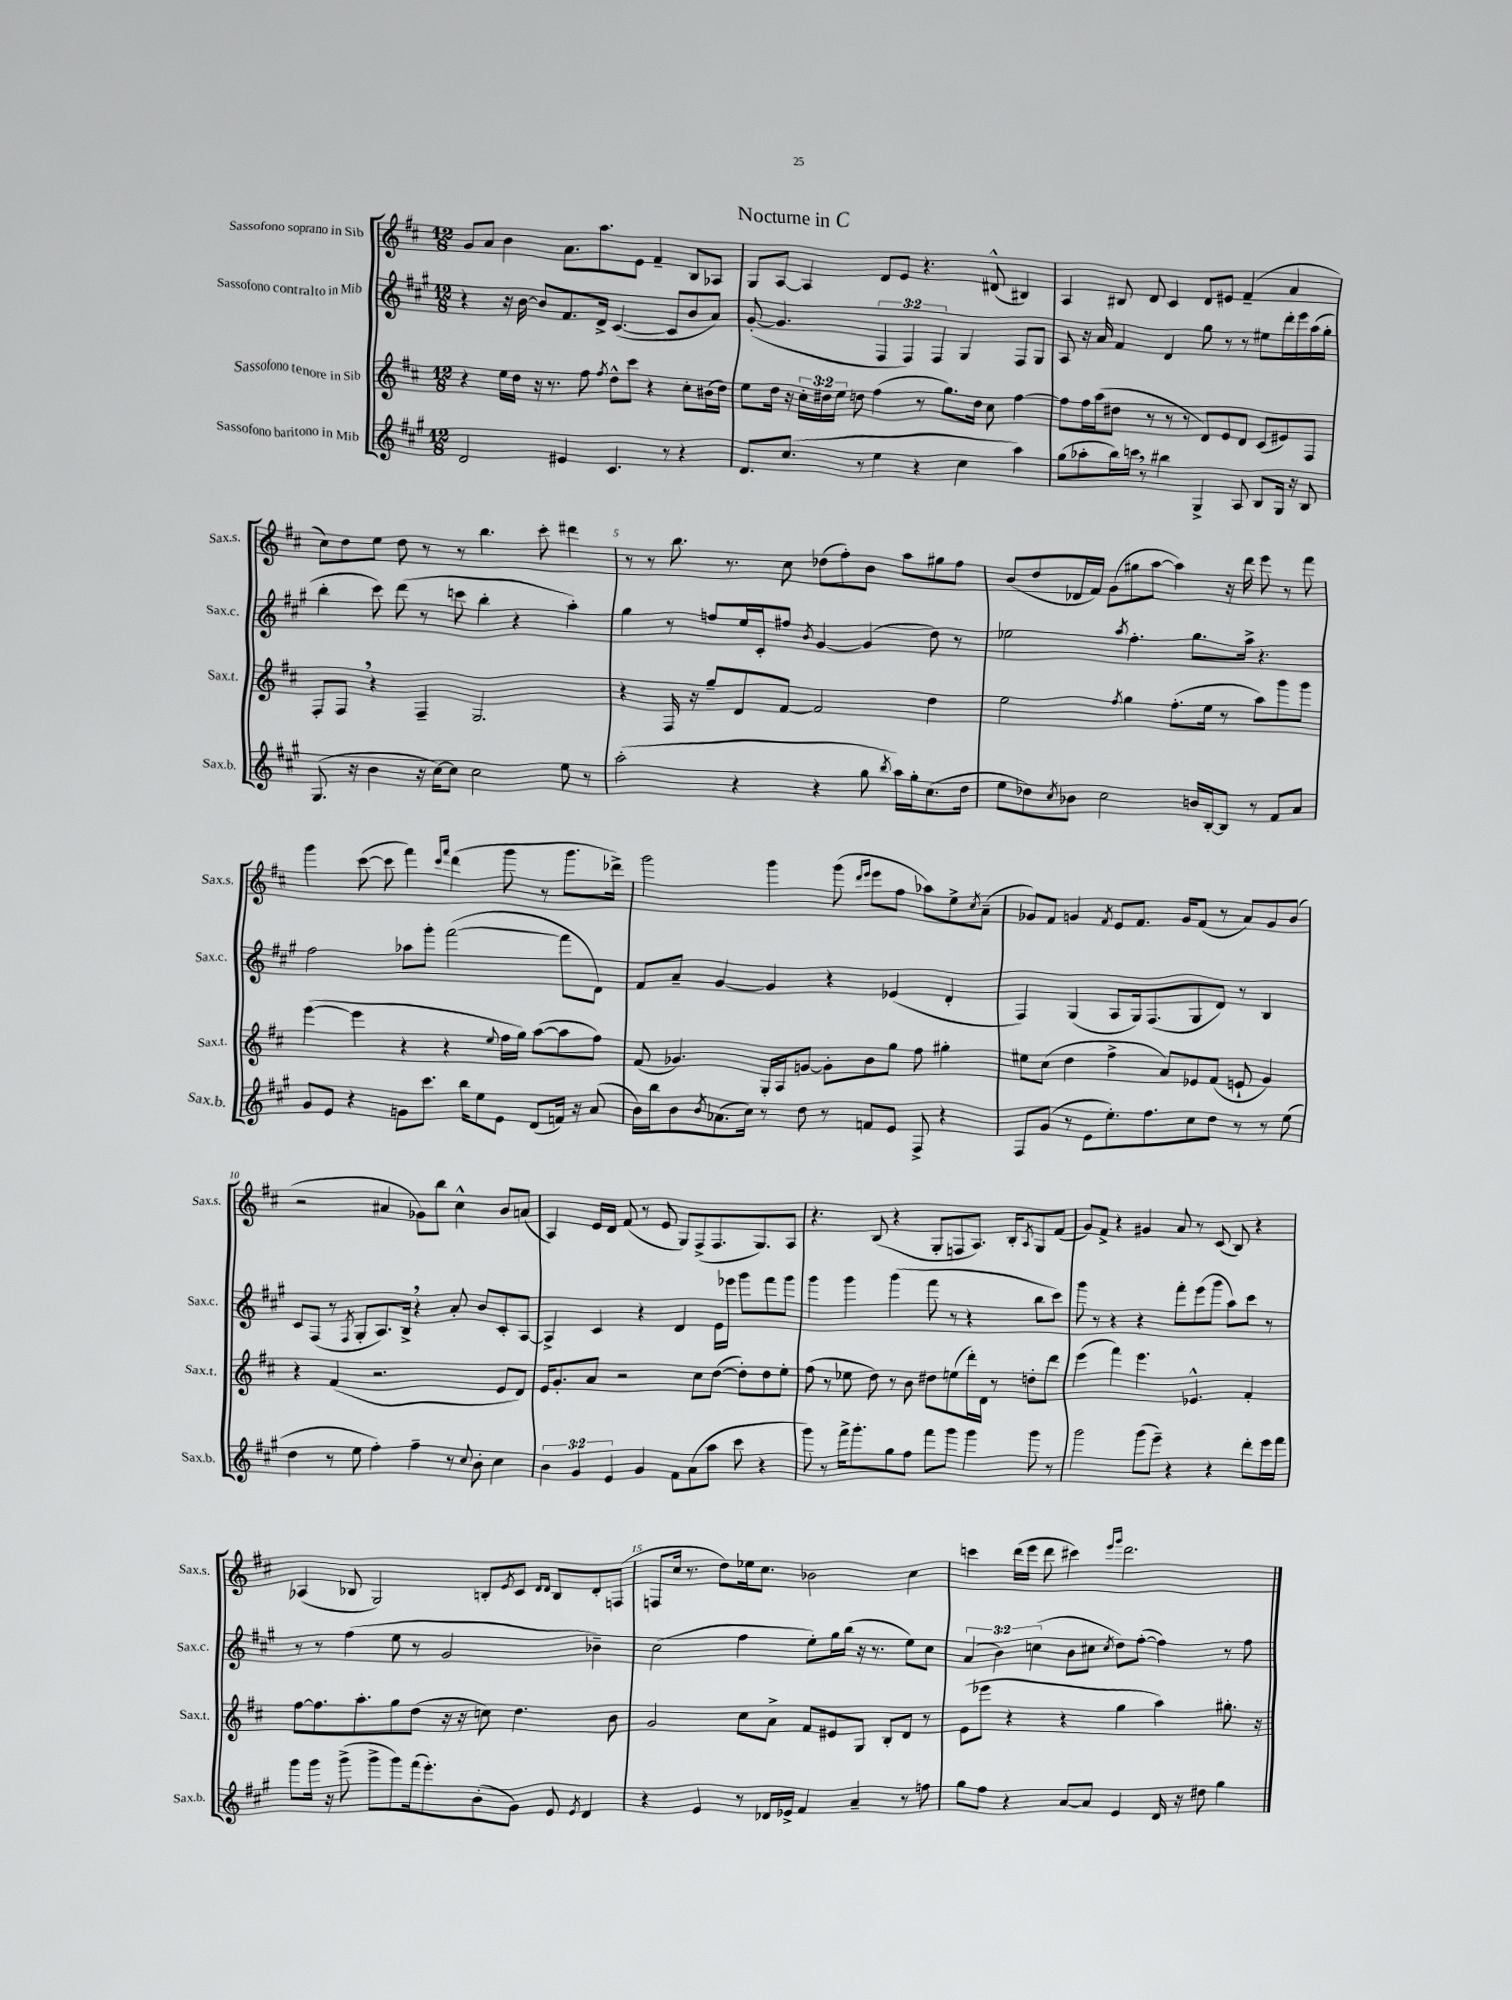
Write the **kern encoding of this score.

**kern	**kern	**kern	**kern
*part4	*part3	*part2	*part1
*staff4	*staff3	*staff2	*staff1
*I"Sassofono baritono in Mib	*I"Sassofono tenore in Sib	*I"Sassofono contralto in Mib	*I"Sassofono soprano in Sib
*I'Sax.b.	*I'Sax.t.	*I'Sax.c.	*I'Sax.s.
*clefG2	*clefG2	*clefG2	*clefG2
*k[f#c#g#]	*k[f#c#]	*k[f#c#g#]	*k[f#c#]
*M12/8	*M12/8	*M12/8	*M12/8
=1	=1	=1	=1
2d/	4r	4r	8g/L
.	.	.	8a/J
.	16ee\LL	16r	4b\
.	16dd\JJ	[16b\	.
.	16r	8b/L]	.
.	8.r	.	.
4e#X/	.	8.f#/	8.a\L
.	8ff#\	.	.
.	.	16d^/Jk	8.aa\
.	8qff#/	.	.
4.c#/	8dd^^\L	([4.c#/	.
.	8ccc#\J	.	8e\J
.	4r	.	4f#~/
8r	.	8c#/L]	.
4r	8cc#'\L	8b/	8B/L
.	(16b#X\L	8a/J)	8A-X/J
.	16dd\JJ)	.	.
=2	=2	=2	=2
8.d/L	8ee\L	([8g#'/	8G/L
.	16dd\Jk	4.g#/]	[8A/J
(8.cc#/J	16r	.	.
.	24cc#'\LL	.	4A/]
.	24dd#X\	.	.
.	24ee\JJ	.	.
8r	8ddn\	.	.
4ee\	(4ff#\	6F#/	8d/L
.	.	.	8e/J
.	.	6F#/)	.
4r	8r	.	4.r
.	.	6F#/	.
.	8.gg\L)	.	.
4cc#\	.	4G#/	.
.	16dd\Jk	.	.
.	8cc#\	.	(8d#X^^/
4aa\)	[4ff#\	8F#/L	4B#X/)
.	.	8G#/J	.
=3	=3	=3	=3
(8gg#\L	8ff#\L]	8A/	4A/
8aa-X'\	16ff#\L	16r	.
.	(16aa\J	16a/	.
16bb\L)	8dd#X\J	4f#/	8B#X/
16cccn,\JJ	.	.	.
8r	8r	.	8d/
4bb#X\	8r	4d/	4c#/
.	8r	.	.
4G#^/	8d/L)	8gg#\	8d/L
.	8e/	8r	8e#X/J
8A/	8d/J	8r	(4f#~/
8B/L	(8c#/L	8ee#X\L	.
16G#/Jk	8e#X/)	16ddd'\L	4a/
16r	.	16eee\	.
8B/	8F#/J	(16aa\	.
.	.	16gg#'\JJ	.
!!LO:LB:g=z
=4	=4	=4	=4
(8.G#/	8F#'/L	4bb'\	8cc#\L)
.	8F#,/J	.	8dd\
16r	.	.	.
4b\	4r	8ccc#\)	8ee\J
.	.	(8ddd\	8dd\
16r	4F#~/	8r	8r
[16cc#\KL)	.	.	.
8cc#\J]	.	8cccn\	8r
2cc#\	2.G/	4bb'\	4.bb\
.	.	4r	.
.	.	.	8ccc#'\
8ee\	.	4aa'\)	4ddd#X\
8r	.	.	.
=5	=5	=5	=5
(2aa'\	4r	4gg#\	8r
.	.	.	8r
.	16F#/	8r	8.bb\
.	16r	.	.
.	8gg~/L	8ffn/L	.
.	.	.	8.r
4r	8d/	16ee/L	.
.	.	16c#'/J	.
.	[8f#/J	8ff#X/J	8cc#\
.	.	8qb/	.
4r	2f#/]	[4g#/	(8dd-X\L
.	.	.	8ff#'\)
8gg#\	.	(4g#/]	8b\J
8qbb/	.	.	.
16aa\LL)	.	.	8aa\L
16gg#'\J	.	.	.
(8.cc#\	4dd\	8dd\)	8gg#X\
.	.	8r	8ff#\J
16dd\Jk	.	.	.
=6	=6	=6	=6
8ee\L	2ee\	2ee-X\	(8b/L
8dd-X\)	.	.	8dd/
8qcc#/	.	.	.
8b-X\J	.	.	16d-X/L
.	.	.	16f#/JJ)
2cc#\	.	.	(8g\L
.	8qff#/	8qaa/	.
.	4gg\	4.ff#'\	8gg#X\
.	.	.	[8aa\J
.	(8.ff#'\L	.	4aa\])
16bn/LL	.	8.gg#\L	.
[16B'/J	16ee\Jk	.	.
8B/J]	8r	.	16r
.	.	16aa^\Jk	16ddd\
8r	8aa\L)	4.r	8eee\
8f#/L	8ggg\	.	8r
8a/J	8ggg\J	.	8fff#\
!!LO:LB:g=z
=7	=7	=7	=7
8g#/L	([4eee\	2ff#\	4ggg\
8e/J	.	.	.
4r	4eee\]	.	([8ccc#\
.	.	.	8ccc#\]
8gn\L	4r	8aa-X\L	4fff#\)
8.ccc#\J	.	8ggg#'\J	.
.	.	.	16qqccc#/LL
.	.	.	16qqfff#/JJ
.	4r	([2fff#\	(4ddd\
16bb\KL	.	.	.
8ee\	.	.	.
.	8qqee/	.	.
8e\J	16ff#\LL	.	8ggg\
.	16gg\JJ)	.	.
(8d/L	([8aa\L	.	8r
16fn/Jk)	8aa\]	8fff#\L]	8.ggg\L
16r	.	.	.
(8a/	8ff#\J)	8d\J)	.
.	.	.	16ddd-X^\Jk)
=8	=8	=8	=8
16b\LL)	(8f#/	8f#/L	2ggg\
16bb\J	.	.	.
8b\	4.g-X/)	8a~/J	.
8qb/	.	.	.
(8.a-X\	.	[4g#/	.
16cc#\Jk)	.	.	.
8r	16G'/LL	4g#/]	4ggg\
.	16A/J	.	.
8dd\	[8gn/J	.	.
8r	8g'\L]	4r	(8ggg\
.	.	.	16qqddd/LL
.	.	.	16qqeee/JJ
8fn/L	8b\	.	8eee\L
8e/J	8gg\J	(4e-X/	8ff#\J
8F#^/	8ff#\	.	8aa-X\L)
4r	4gg#X'\	4d'/	8ee^\
.	.	.	8qcc#/
.	.	.	(8a~\J
=9	=9	=9	=9
8F#/L	8ee#X\L	4F#/)	8g-X/L)
(8g#/J	(8cc#\J	.	8f#/J
8r	4dd\	(4G#/	4gn/
8e\L	.	.	.
.	.	.	8qf#/
8.ee'\)	4ff#^\	8A/L	8e/L
.	.	16G#/k)	8.f#/J
8.ff#\	.	(8.F#/	.
.	8a/L)	.	.
.	.	.	16g/KL
8cc#\	8e-X/	8G#/	(8f#/J
8dd\J	(8f#/J	8d/J)	8r
8r	8en`/	8r	8a/L)
8r	4g/)	4B/	8g/
(8ee\	.	.	(8b/J
!!LO:LB:g=z
=10	=10	=10	=10
4dd\	4r	8c#/L	2r
.	.	(8F#/J	.
8r	(4f#/	8r	.
.	.	8qF#/	.
8ee\	.	8G#'/L	.
4ff#'\)	2.r	8.A/)	4a#X/
.	.	16B^,/Jk	.
4ff#~\	.	4r	8g-X\L)
.	.	.	8bb\J
8r	.	8a'/	4cc#^^\
8qqcc#/	.	.	.
8b'\	.	8b/L	.
4cc#\	8e/L	8c#'/	8b/L
.	8d/J)	[8A/J	(8an/J
=11	=11	=11	=11
6b\	16e/KL	4A^/]	4A/)
.	8.g'/	.	.
6g#/	.	.	.
.	8a/J	4c#/	16e/LL
.	.	.	16d/JJ
6e/	.	.	.
.	2r	.	(8f#/
4g#/	.	4r	8r
.	.	.	8e/
8f#\L	.	4d/	8G/L)
(8a\	8cc#\L	.	(8F#^/
8aa\J	([8dd\J	16e\LL	8.F#/
.	.	16eee-X\JJ	.
8ccc#\	8dd'\L])	8ggg#\L	.
.	.	.	8.G/)
4r	8dd\	8fff#\	.
.	8ee'\J	8ggg#\J	8A/J
=12	=12	=12	=12
8ggg#\)	(8ff#\	4ggg#\	4.r
8r	8r	.	.
16fff#^\KL	8ee-X\	4ggg#\	.
8.ggg#'\	.	.	.
.	8dd\)	.	(8B/
8gg#\	8r	(4ggg#\	4r
8ff#\J	8b\	.	.
8fff#\L	8dd#X\L	8fff#\	8G'/L
8ggg#\J	(8een\	8r	8Fn/
4ggg#\	16ddd'\L)	4r	8.A/J)
.	16d\JJ	.	.
.	8r	.	.
.	.	.	16B'/KL
.	.	.	8qA/
8ggg#\	8ddn'\L	8bb\L	8G/
8r	8ddd\J	8ccc#\J)	(8f#/J
=13	=13	=13	=13
2ggg#\	(4eee\	8ggg#\	8g/L)
.	.	8r	8f#^/J
.	4fff#\)	4r	4r
(8ggg#\L	4.eee\	4r	4g#X/
8eee~\J)	.	.	.
4r	.	8fff#'\L	8a/
.	4.e-X^^/	(8eee\	8r
4r	.	8ggg#\J	(8c#/
.	.	8aa\L)	8B/)
8ddd'\L	4f#'/	8ccc#\J	4r
16eee\L	.	8r	.
16fff#\JJ	.	.	.
!!LO:LB:g=z
=14	=14	=14	=14
8ggg#\L	[8ff#\L	8r	(4A-X/
16ggg#\Jk	8.ff#\]	8r	.
16r	.	.	.
(8ggg#^\	.	(4ff#\	8B-X/
.	8.aa'\	.	.
8ggg#^\L	.	.	2G/)
8ggg#\)	8gg\	8ee\	.
(16fff#\k	(8dd\J	8r	.
8.eee'\)	.	.	.
.	16r	2g#/	.
.	16r	.	.
(8b'\	8ccn\)	.	8Bn'/L
.	.	.	8qe/
8g#\J)	4.dd\	.	8c#/J
.	.	.	16qqd/LL
.	.	.	16qqd/JJ
8e/	.	.	8B/L
8qe/	.	.	.
4d/	.	4b-X~\)	8d'/
.	8b\	.	(8Fn/J
=15	=15	=15	=15
4r	2g/	(2cc#\	8Fn/L
.	.	.	16cc#/Jk
.	.	.	8.r
4e/	.	.	.
.	.	.	8dd\L)
8r	8cc#\L	4ff#\	16ee-X\k
.	.	.	8.cc#\J
16d-X/LL	8a^\J	.	.
16e-X^/JJ	.	.	.
4f#/	8f#/L	8ee'\L)	2b-X\
.	8e#X/	16gg#\L	.
.	.	(16bb\JJ	.
4a~/	8G/J	16r	.
.	.	8.r	.
.	8B'/L	.	.
8r	8d/J	8ee\L)	4cc#\
8ffn\	8r	8cc#\J	.
=16	=16	=16	=16
8gg#\L	(8e\L	(6a/	4cccn\
8ff#\J	8eee-X\J	.	.
.	.	6b\)	.
4r	4r	.	(16ddd\LL
.	.	.	16eee\JJ
.	.	(6ccn\	.
.	.	.	8ddd\
[8a/L	4r	8b\L	4ccc#X\)
8a/J]	.	8cc#X\J	.
.	.	.	16qqeee/LL
.	.	8qcc#/	16qqggg/JJ
4e/	4gg\	8dd\L)	2.ddd\
.	.	([8ff#'\J	.
16d/	4aa\)	4ff#\])	.
16r	.	.	.
8dd#X\	.	.	.
4gg#\	8.gg#X'\	8r	.
.	.	8ff#\	.
.	16r	.	.
==	==	==	==
*-	*-	*-	*-
